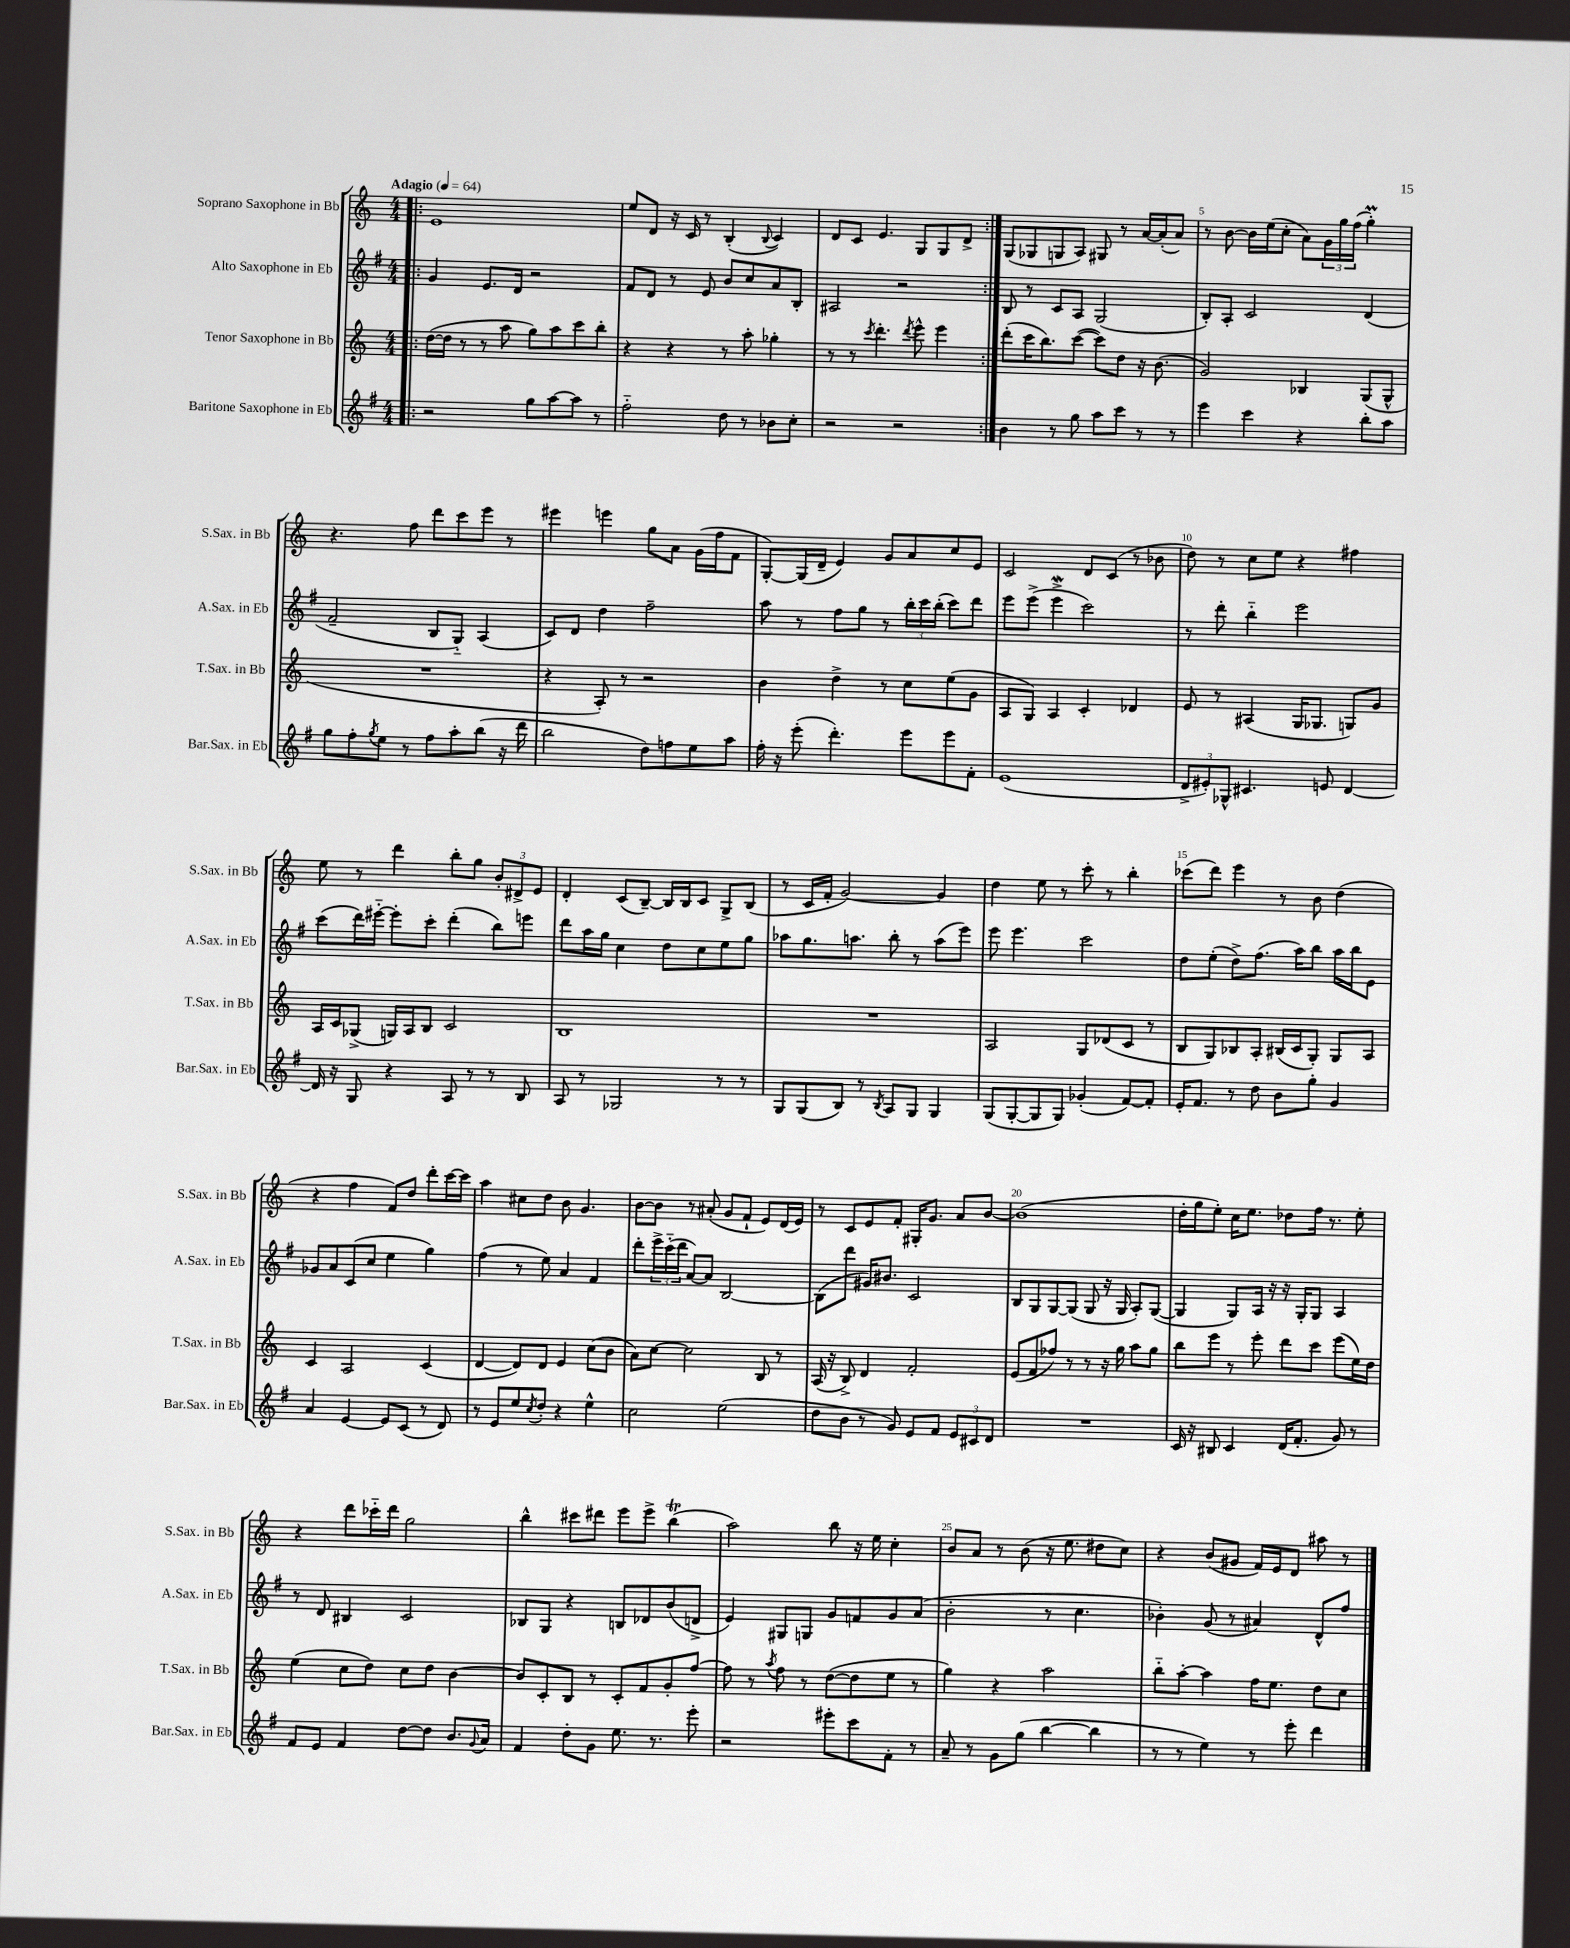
<<
\new StaffGroup <<
\new Staff = "s0" \with { instrumentName = "Soprano Saxophone in Bb" shortInstrumentName = "S.Sax. in Bb" } {
    \clef treble \key c \major \numericTimeSignature \time 4/4 \tempo "Adagio" 4 = 64
    \repeat volta 2 { \bar ".|:" e'1 |
    e''8 d'8 r16 c'16 r8 b4-.( \appoggiatura { b8 } c'4) |
    d'8 c'8 e'4. g8 g8 d'8-> | }
    g8( ges8 g8 a8) gis8 r8 a'16~ a'16-.( a'8) |
    r8 b'8~ b'16 e''16( c''8-. a'8) \tuplet 3/2 { g'16 g''16 f''16( } g''4-.\prall) |
    r4. f''8 d'''8 c'''8 e'''8 r8 |
    eis'''4 e'''4 g''8 a'8 g'16( f''16 f'8 |
    g8~-.) g16( d'16-- e'4) g'8 a'8 c''8 e'8 |
    c'2 d'8 c'8( r8 bes'8 |
    d''8) r8 c''8 e''8 r4 fis''4 |
    e''8 r8 d'''4 b''8-. g''8 \tuplet 3/2 { b'8-. dis'8-> e'8 } |
    d'4-. c'8( b8~--) b16 b16 c'8 g8-> b8( |
    r8 c'16 f'16-. g'2~) g'4 |
    d''4 e''8 r8 c'''8-. r8 b''4-. |
    ces'''8( d'''8) e'''4 r8 b'8 d''4( |
    r4 f''4 f'8) d''8 d'''8-. c'''16~ c'''16 |
    a''4 cis''8 d''8 b'8 g'4. |
    b'8~ b'8 r8 ais'8-.( g'8 f'8-! e'8) d'16( e'16) |
    r8 c'8 e'8 f'8-. gis16-. g'8. a'8 b'8~ |
    b'1( |
    d''16-. g''16 e''8-.) c''16 e''8. des''8 f''16 r8. e''8-. |
    r4 d'''8 ces'''16-_ d'''16 g''2 |
    b''4-^ cis'''8 dis'''8 e'''8 e'''8-> b''4\trill( |
    a''2) b''8 r16 e''16 c''4-. |
    b'8 a'8 r8 b'8( r16 e''8. dis''8 c''8) |
    r4 b'8( gis'8 f'16) e'16 d'8 ais''8 r8 \bar "|." |
}
\new Staff = "s1" \with { instrumentName = "Alto Saxophone in Eb" shortInstrumentName = "A.Sax. in Eb" } {
    \clef treble \key g \major \numericTimeSignature \time 4/4
    \repeat volta 2 { \bar ".|:" g'4 e'8. d'16 r2 |
    fis'8 d'8 r8 e'8 b'8 c''8 a'8 b8-. |
    ais2 r2 | }
    b8 r8 c'8 a8 g2( |
    b8-.) a8-. c'2 d'4( |
    fis'2-- b8 g8-_) a4( |
    c'8) d'8 d''4 fis''2-- |
    a''8 r8 fis''8 g''8 r8 \tuplet 3/2 { b''16-. c'''16 b''16-.( } c'''8) d'''8 |
    e'''8 e'''8->( e'''4->\mordent c'''2) |
    r8 d'''8-. b''4-_ e'''2 |
    c'''8( d'''16) eis'''16~-_ eis'''8-. c'''8-. d'''4-.( b''8) e'''8 |
    d'''8 a''16 g''16 c''4 d''8 c''8 e''8 g''8 |
    aes''8 g''8. a''8. b''8-. r8 a''8( e'''8) |
    e'''8 e'''4. c'''2 |
    d''8 e''8-.( d''8->) fis''8.( a''16) b''8 a''16 b''16 e'8 |
    ges'8 a'8 c'8( c''8 e''4 g''4) |
    fis''4( r8 e''8) a'4 fis'4 |
    d'''8-. \tuplet 3/2 { e'''16-> c'''16-_( d'''16 } a'8~) a'8 b2~ |
    b8( d'''8 gis'16) bis'8. c'2 |
    b8 g8 g8~ g8( g8 r16 g16 a8-.) g8~( |
    g4 g8) a16 r16 r16 g16-. g8 a4 |
    r8 d'8 bis4 c'2 |
    bes8 g8 r4 b8 des'8 b'8( d'8-> |
    e'4) gis8 g8 g'8 f'8 g'8 a'8( |
    b'2-. r8 c''4. |
    bes'4-.) g'8( r8 ais'4) d'8-^ fis''8 \bar "|." |
}
\new Staff = "s2" \with { instrumentName = "Tenor Saxophone in Bb" shortInstrumentName = "T.Sax. in Bb" } {
    \clef treble \key c \major \numericTimeSignature \time 4/4
    \repeat volta 2 { \bar ".|:" d''16~( d''16 r8 r8 a''8 g''8) a''8 c'''8 b''8-. |
    r4 r4 r8 a''8-. ges''4-. |
    r8 r8 \acciaccatura { c'''8 } d'''4.-. \acciaccatura { d'''8 } e'''8-^ e'''4 | }
    d'''8-.( c'''16 b''8.) c'''8~( c'''8) d''8 r16 b'8.( |
    g'2) bes4 g8( g8-^ |
    R1 |
    r4 a8-.) r8 r2 |
    b'4 d''4-> r8 c''8 e''8( g'8 |
    a8 g8) a4 c'4-. des'4 |
    e'8 r8 ais4( g16 ges8. g8) g'8 |
    a16 c'16 ges8->( g16) a16 b8 c'2 |
    b1 |
    R1 |
    a2 g8 des'8( c'8 r8 |
    b8 g8) bes8 a8-. bis16( c'16 g8-.) g8 a8 |
    c'4 a2 c'4( |
    d'4~ d'8) d'8 e'4 c''8( b'8 |
    a'8) c''8~ c''2 b8 r8 |
    a16( r16 b8->) d'4 f'2-. |
    e'8( f'8 fes''8) r8 r8 r16 g''16 a''8 g''8 |
    b''8 e'''8 r8 e'''8-. d'''8 c'''8 e'''8( e''16) d''16 |
    e''4( c''8 d''8) c''8 d''8 b'4~ |
    b'8 c'8-. b8 r8 c'8-. f'8 g'8-. f''8~ |
    f''8 r8 \acciaccatura { a''8 } f''8 r8 d''8~( d''8 e''8 r8 |
    g''4) r4 a''2 |
    b''8-_ a''8~-. a''4 f''16 e''8. d''8 c''8 \bar "|." |
}
\new Staff = "s3" \with { instrumentName = "Baritone Saxophone in Eb" shortInstrumentName = "Bar.Sax. in Eb" } {
    \clef treble \key g \major \numericTimeSignature \time 4/4
    \repeat volta 2 { \bar ".|:" r2 g''8 a''8~ a''8 r8 |
    fis''2-_ d''8 r8 bes'8 c''8-. |
    r2 r2 | }
    b'4 r8 g''8 a''8 c'''8 r8 r8 |
    e'''4 c'''4 r4 b''8-. a''8 |
    g''8 fis''8-. \acciaccatura { g''8 } e''8 r8 fis''8 a''8-. b''8( r16 d'''16 |
    b''2 d''8) f''8 e''8 a''8 |
    fis''16-. r16 e'''8-.( d'''4.-.) e'''8 e'''8 fis'8-. |
    e'1( |
    \tuplet 3/2 { d'8-> eis'8-.) ges8-^ } cis'4. e'8 d'4~ |
    d'16 r16 g8 r4 a8 r8 r8 b8 |
    a8 r8 ges2 r8 r8 |
    g8 g8( b8) r8 \acciaccatura { b8 } a8 g8 g4 |
    g8( g8~-. g8 g8) ges'4-.( fis'8~) fis'8-. |
    e'16-. fis'8. r8 d''8 b'8 g''8-. g'4 |
    a'4 e'4~ e'8 c'8( r8 d'8) |
    r8 e'8 e''8 \acciaccatura { c''8 } d''8-. r4 e''4-^ |
    c''2 e''2( |
    d''8 b'8 r8 g'8) e'8 fis'8 \tuplet 3/2 { e'8 cis'8 d'8 } |
    R1 |
    c'16 r16 bis8 c'4 d'16( fis'8.-. g'8) r8 |
    fis'8 e'8 fis'4 d''8~ d''8 b'8. \appoggiatura { g'8 } a'16 |
    fis'4 d''8-. g'8 e''8. r8. e'''8-. |
    r2 eis'''8-. c'''8 fis'8-. r8 |
    a'8-- r8 g'8 g''8( b''4~ b''4 |
    r8 r8 e''4) r8 e'''8-. d'''4 \bar "|." |
}
>>
>>
\layout { \context { \Score \override BarNumber.break-visibility = ##(#f #t #t) barNumberVisibility = #(every-nth-bar-number-visible 5) } }
